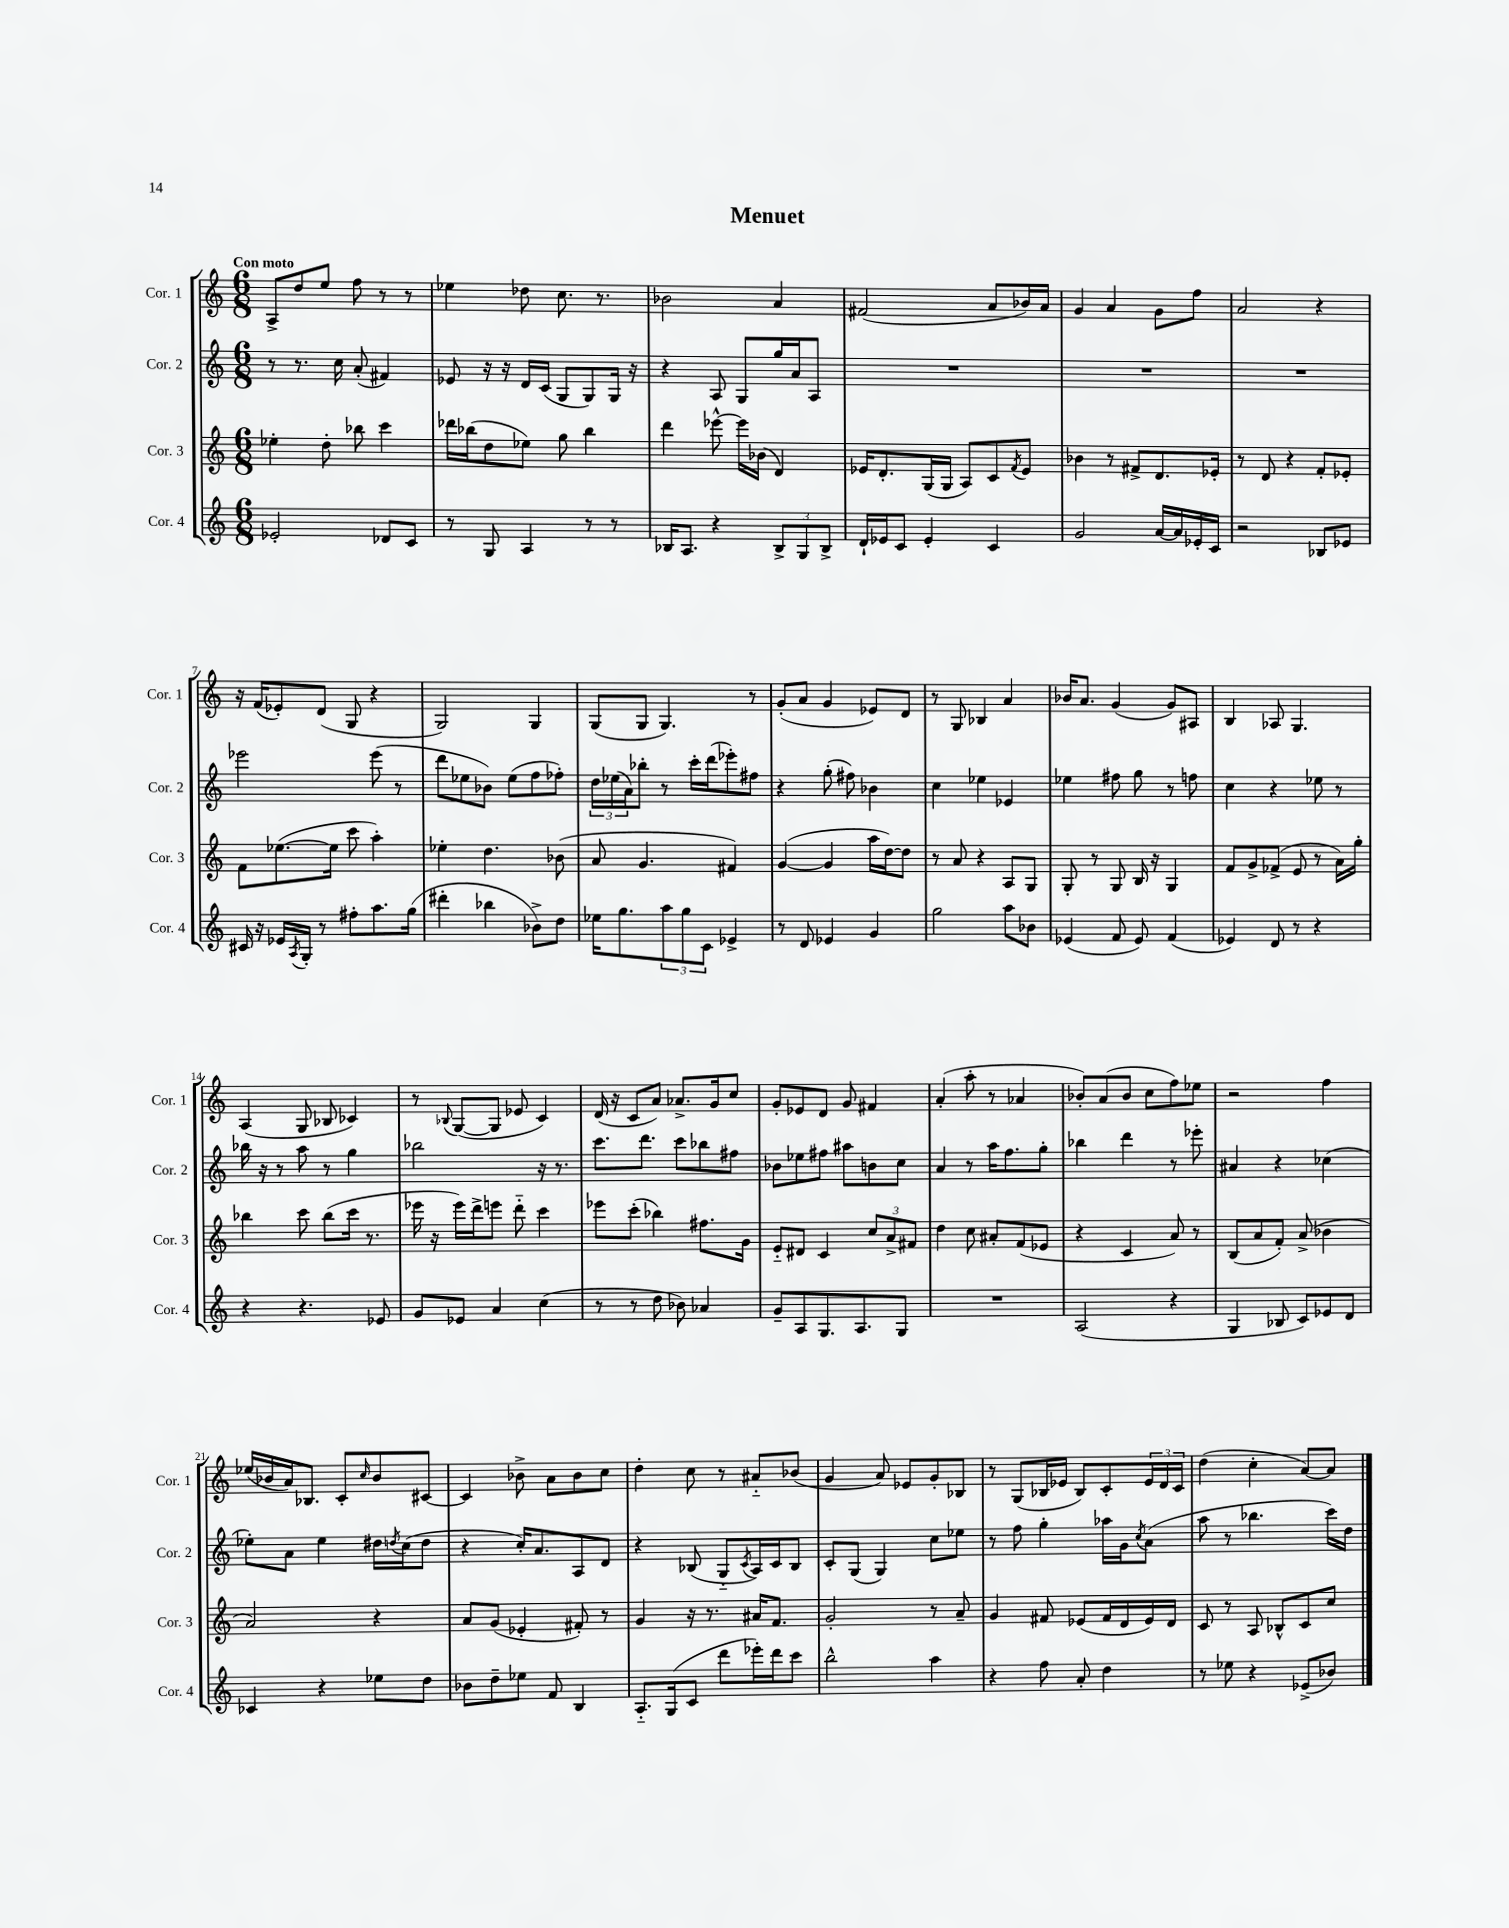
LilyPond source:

\header { title = "Menuet" }
<<
\new StaffGroup <<
\new Staff = "s0" \with { instrumentName = "Cor. 1" shortInstrumentName = "Cor. 1" } {
    \clef treble \key c \major \numericTimeSignature \time 6/8 \tempo "Con moto"
    a8-> d''8 e''8 f''8 r8 r8 |
    ees''4 des''8 c''8. r8. |
    bes'2 a'4 |
    fis'2( a'8 bes'16) a'16 |
    g'4 a'4 g'8 f''8 |
    a'2 r4 |
    r16 f'16( ees'8-.) d'8( g8 r4 |
    g2) g4 |
    g8( g8 g4.) r8 |
    g'8-.( a'8 g'4 ees'8) d'8 |
    r8 g8 bes4 a'4 |
    bes'16 a'8. g'4( g'8) ais8 |
    b4 aes8 g4. |
    a4( g8 bes8 ces'4) |
    r8 \appoggiatura { bes8 } g8~( g8 ees'8 c'4) |
    d'16( r16 c'8 a'8) aes'8.-> g'16 c''8 |
    g'8-. ees'8 d'8 g'8 fis'4 |
    a'4-.( a''8-. r8 aes'4 |
    bes'8-.) a'8( bes'8 c''8 f''8) ees''8 |
    r2 f''4 |
    ees''16( bes'16 a'16) bes8. c'8-. \grace { c''16 } bes'8 cis'8~ |
    cis'4 bes'8-> a'8 bes'8 c''8 |
    d''4-. c''8 r8 ais'8-_ bes'8( |
    g'4 a'8) ees'8 g'8-. bes8 |
    r8 g8( bes16 ees'16 bes8) c'8-. \tuplet 3/2 { ees'16 d'16 c'16 } |
    d''4( c''4-. a'8~) a'8 \bar "|." |
}
\new Staff = "s1" \with { instrumentName = "Cor. 2" shortInstrumentName = "Cor. 2" } {
    \clef treble \key c \major \numericTimeSignature \time 6/8
    r8 r8. c''16 a'8-.( fis'4) |
    ees'8 r16 r16 d'16 c'16( g8 g8) g16 r16 |
    r4 a8 g8 g''16 a'16 a8 |
    R2. |
    R2. |
    R2. |
    ees'''2 ees'''8( r8 |
    d'''8 ees''8 bes'8) ees''8( f''8 fes''8-.) |
    \tuplet 3/2 { d''16 ees''16( a'16) } bes''8-. r8 c'''16-. d'''16( ees'''8-.) fis''8 |
    r4 g''8-.( fis''8) bes'4 |
    c''4 ees''4 ees'4 |
    ees''4 fis''8 g''8 r8 f''8 |
    c''4 r4 ees''8 r8 |
    bes''16 r16 r8 a''8 r8 g''4 |
    bes''2 r16 r8. |
    c'''8. d'''8. c'''8 bes''8 fis''8 |
    bes'8 ees''8 fis''8 ais''8 b'8 c''8 |
    a'4 r8 a''16 f''8. g''8-. |
    bes''4 d'''4 r8 ees'''8-. |
    ais'4 r4 ces''4( |
    ees''8-.) a'8 ees''4 dis''16 \acciaccatura { d''8 } c''16( d''8 |
    r4 c''16-.) a'8. a8 d'8 |
    r4 bes8( g8-_ \acciaccatura { c'8 } a16) c'16 bes8 |
    c'8-. g8( g4) c''8 ees''8 |
    r8 f''8 g''4-. aes''16 g'16 \acciaccatura { c''8 } a'8( |
    a''8 r8 bes''4. c'''16) d''16 \bar "|." |
}
\new Staff = "s2" \with { instrumentName = "Cor. 3" shortInstrumentName = "Cor. 3" } {
    \clef treble \key c \major \numericTimeSignature \time 6/8
    ees''4-. d''8-. bes''8 c'''4 |
    des'''16 bes''16( d''8 ees''8) g''8 bes''4 |
    d'''4 ees'''8~-^ ees'''16 bes'16( d'4) |
    ees'16 d'8.-. g16( g16 a8) c'8 \acciaccatura { f'8 } ees'8 |
    bes'4 r8 fis'8-> d'8. ees'16-. |
    r8 d'8 r4 f'8-. ees'8-. |
    f'8 ees''8.~( ees''16 c'''8 a''4-.) |
    ees''4-. d''4. bes'8( |
    a'8 g'4. fis'4) |
    g'4~( g'4 a''16 d''16~) d''8 |
    r8 a'8 r4 a8 g8 |
    g8-. r8 g8 b16 r16 g4 |
    f'8 g'8-> fes'8->( e'8 r8 a'16) g''16-. |
    bes''4 c'''8 bes''8( c'''16 r8. |
    ees'''16 r16 ees'''16) d'''16-> e'''8 d'''8-_ c'''4 |
    ees'''8 c'''8-.( bes''4) fis''8. g'16 |
    e'8-_ dis'8 c'4 \tuplet 3/2 { c''8 a'8-> fis'8 } |
    d''4 c''8 ais'8-. f'8( ees'8 |
    r4 c'4 a'8) r8 |
    b8( a'8 f'8-.) a'8->( bes'4 |
    a'2) r4 |
    a'8 g'8( ees'4-. fis'8-.) r8 |
    g'4 r16 r8. ais'16 f'8. |
    g'2-. r8 a'8-- |
    g'4 fis'8 ees'8( fis'16 d'16 ees'16) d'16 |
    c'8 r8 a8 bes8-^ c'8 c''8 \bar "|." |
}
\new Staff = "s3" \with { instrumentName = "Cor. 4" shortInstrumentName = "Cor. 4" } {
    \clef treble \key c \major \numericTimeSignature \time 6/8
    ees'2-. des'8 c'8 |
    r8 g8 a4 r8 r8 |
    bes16 a8. r4 \tuplet 3/2 { bes8-> g8 bes8-> } |
    d'16-! ees'16 c'8 ees'4-. c'4 |
    g'2 a'16~ a'16 ees'16-. c'16 |
    r2 bes8 ees'8 |
    cis'16 r16 ees'16 \acciaccatura { a8 } g16-. r8 fis''8-. a''8. g''16( |
    dis'''4-. bes''4 bes'8->) d''8 |
    ees''16 g''8. \tuplet 3/2 { a''8 g''8 c'8 } ees'4-> |
    r8 d'8 ees'4 g'4 |
    g''2 a''8 bes'8 |
    ees'4( f'8 ees'8) f'4( |
    ees'4) d'8 r8 r4 |
    r4 r4. ees'8 |
    g'8 ees'8 a'4 c''4( |
    r8 r8 d''8 bes'8) aes'4 |
    g'8-- a8 g8. a8. g8 |
    R2. |
    a2( r4 |
    g4 bes8 c'8) ees'8 d'8 |
    ces'4 r4 ees''8 d''8 |
    bes'8 d''8-- ees''8 f'8 b4 |
    a8.-_ g16( c'8 d'''8 ees'''16-.) d'''16 c'''8 |
    b''2-^ a''4 |
    r4 f''8 a'8-. d''4 |
    r8 ees''8 r4 ees'8->( bes'8) \bar "|." |
}
>>
>>
